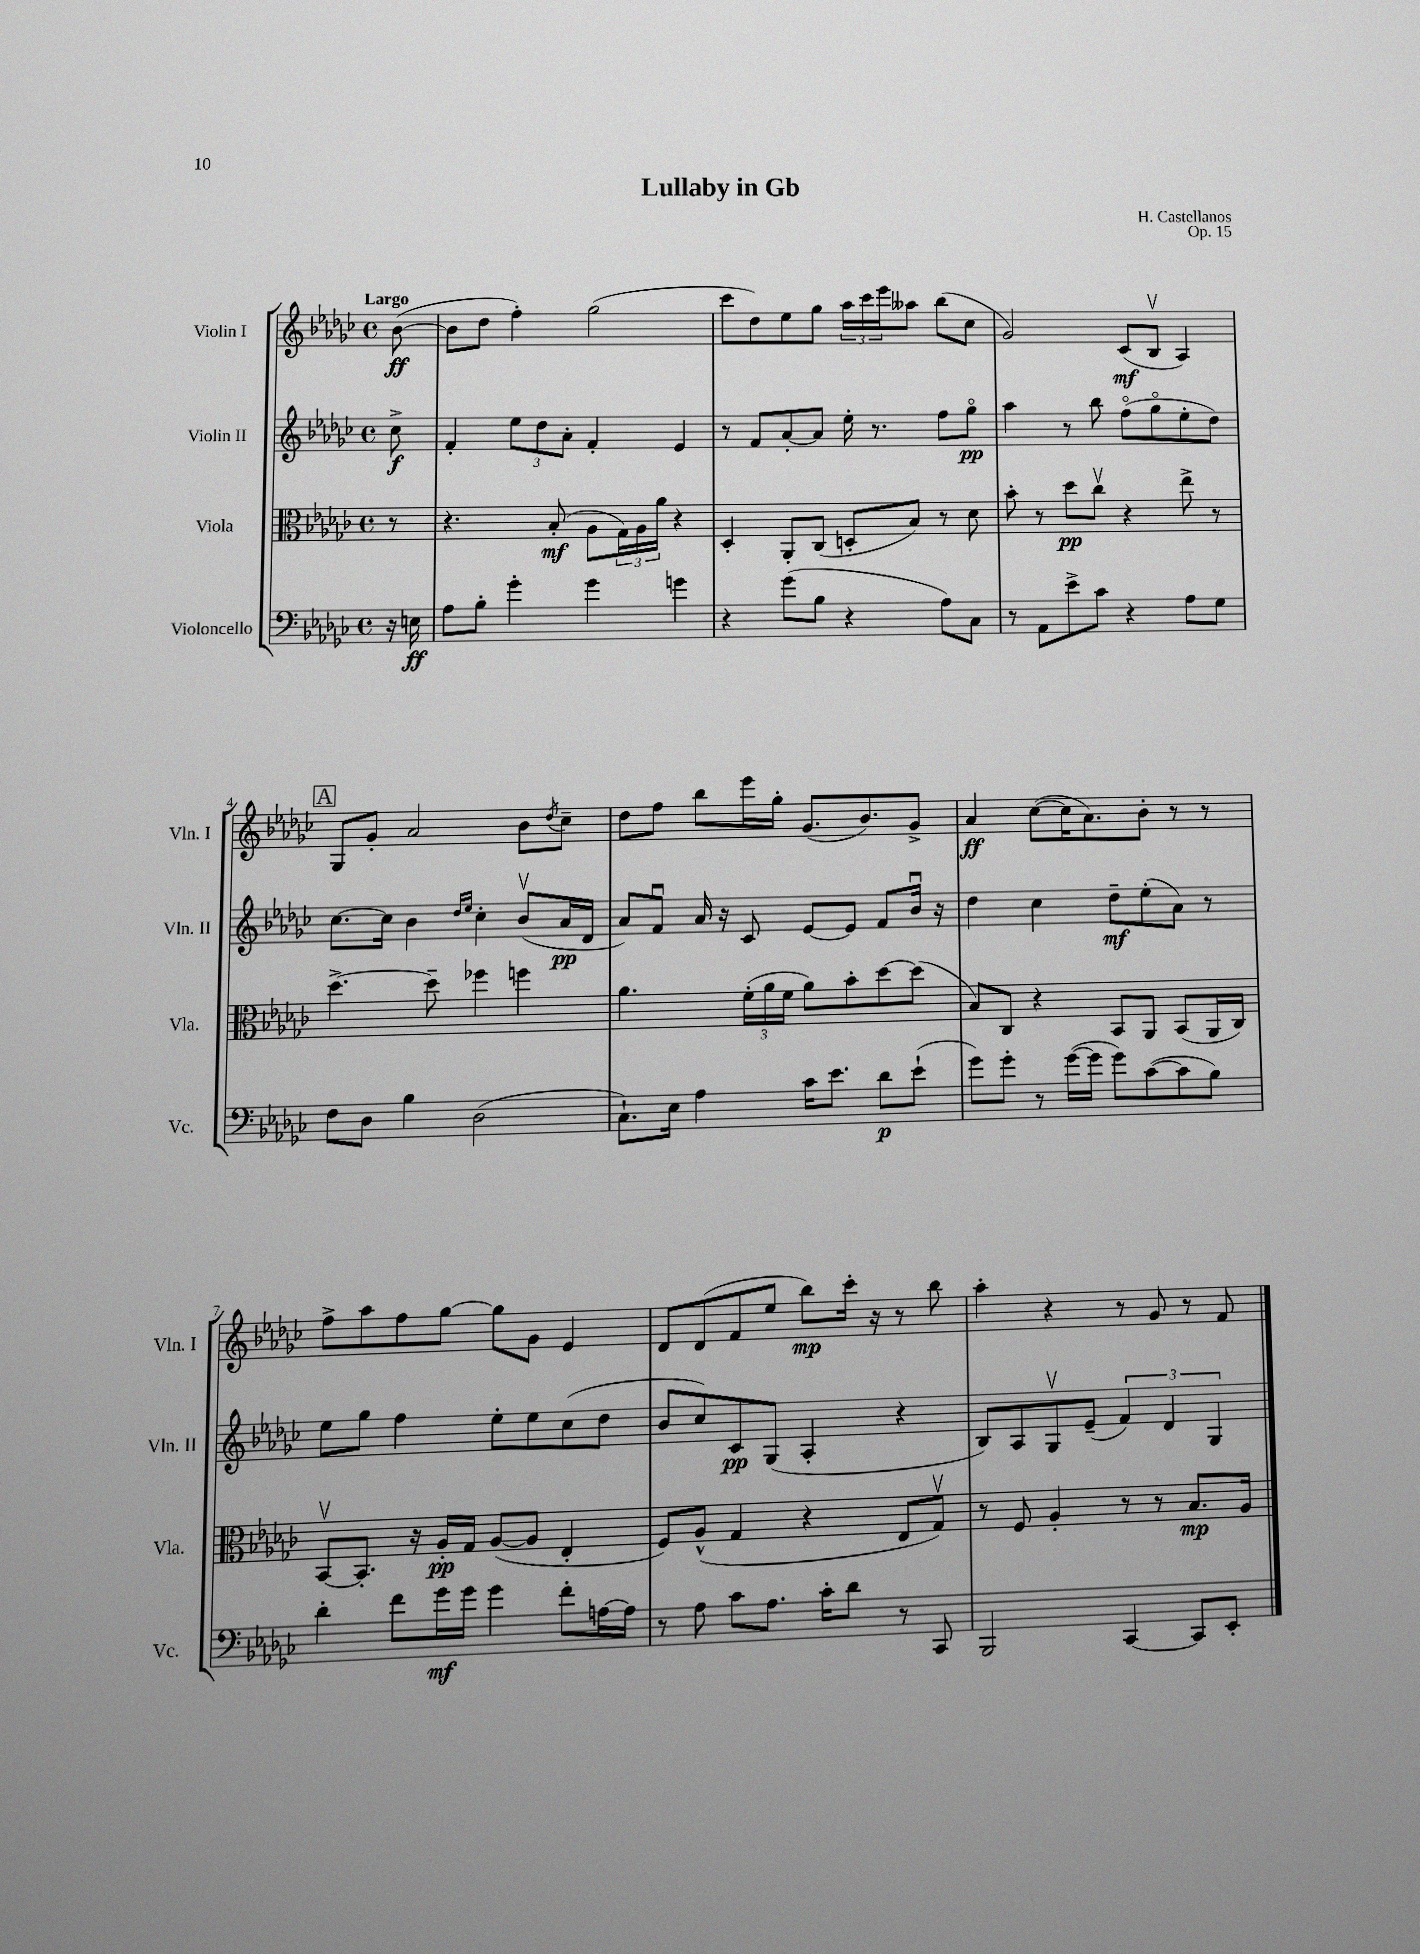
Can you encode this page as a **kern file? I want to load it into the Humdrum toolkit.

**kern	**dynam	**kern	**dynam	**kern	**dynam	**kern	**dynam
*part4	*part4	*part3	*part3	*part2	*part2	*part1	*part1
*staff4	*staff4	*staff3	*staff3	*staff2	*staff2	*staff1	*staff1
*I"Violoncello	*	*I"Viola	*	*I"Violin II	*	*I"Violin I	*
*I'Vc.	*	*I'Vla.	*	*I'Vln. II	*	*I'Vln. I	*
*clefF4	*	*clefC3	*	*clefG2	*	*clefG2	*
*k[b-e-a-d-g-c-]	*	*k[b-e-a-d-g-c-]	*	*k[b-e-a-d-g-c-]	*	*k[b-e-a-d-g-c-]	*
*M4/4	*	*M4/4	*	*M4/4	*	*M4/4	*
*met(c)	*	*met(c)	*	*met(c)	*	*met(c)	*
=	=	=	=	=	=	=	=
!	!	!	!	!	!	!LO:TX:a:B:t=Largo	!
16r	.	8r	.	8cc-^\	f	([8b-\	ff
16En\	ff	.	.	.	.	.	.
=1	=1	=1	=1	=1	=1	=1	=1
8A-\L	.	4.r	.	4f'/	.	8b-\L]	.
8B-'\J	.	.	.	.	.	8dd-\J	.
4g-'\	.	.	.	12ee-\L	.	4ff'\)	.
.	.	.	.	12dd-\	.	.	.
.	.	(8B-'/	mf	.	.	.	.
.	.	.	.	12a-'\J	.	.	.
4g-\	.	8A-\L	.	4f'/	.	(2gg-\	.
.	.	24G-\L)	.	.	.	.	.
.	.	24A-\	.	.	.	.	.
.	.	24a-\JJ	.	.	.	.	.
4gn\	.	4r	.	4e-/	.	.	.
=2	=2	=2	=2	=2	=2	=2	=2
4r	.	4D-'/	.	8r	.	8ccc-\L	.
.	.	.	.	8f/L	.	8dd-\)	.
(8g-\L	.	8AA-'/L	.	[8a-'/	.	8ee-\	.
8B-\J	.	(8C-/J	.	8a-/J]	.	8gg-\J	.
4r	.	8Dn'/L	.	16ee-'\	.	24aa-\LL	.
.	.	.	.	.	.	24ccc-\	.
.	.	.	.	8.r	.	.	.
.	.	.	.	.	.	24eee-\J	.
.	.	8B-/J)	.	.	.	8aa--X\J	.
8A-\L)	.	8r	.	8ff\L	.	(8bb-\L	.
8C-\J	.	8d-\	.	8gg-\J	pp	8cc-\J	.
=3	=3	=3	=3	=3	=3	=3	=3
8r	.	8b-'\	.	4aa-\	.	2g-/)	.
8AA-\L	.	8r	.	.	.	.	.
8e-^\	.	8dd-\L	pp	8r	.	.	.
8c-\J	.	8cc-v\J	.	8bb-\	.	.	.
4r	.	4r	.	(8ff\L	.	(8c-/L	mf
.	.	.	.	8gg-\	.	8B-v/J	.
8A-\L	.	8ee-^\	.	8ee-'\	.	4A-/)	.
8G-\J	.	8r	.	8dd-\J)	.	.	.
!!LO:LB:g=z
!!LO:REH:place=s1:t=A
=4	=4	=4	=4	=4	=4	=4	=4
8F\L	.	[4.dd-^\	.	[8.cc-\L	.	8G-/L	.
8D-\J	.	.	.	.	.	8g-'/J	.
.	.	.	.	16cc-\Jk]	.	.	.
4B-\	.	.	.	4b-\	.	2a-/	.
.	.	8dd-~\]	.	.	.	.	.
.	.	.	.	16qqdd-/LL	.	.	.
.	.	.	.	16qqee-/JJ	.	.	.
(2D-\	.	4ff-X\	.	4cc-'\	.	.	.
.	.	4ffn\	.	(8b-v/L	.	8b-\L	.
.	.	.	.	.	.	8qdd-/	.
.	.	.	.	16a-/L	pp	8cc-~\J	.
.	.	.	.	16d-/JJ	.	.	.
=5	=5	=5	=5	=5	=5	=5	=5
8.C-`\L)	.	4.a-\	.	8a-/L)	.	8dd-\L	.
.	.	.	.	8fu/J	.	8ff\J	.
16E-\Jk	.	.	.	.	.	.	.
4A-\	.	.	.	16a-/	.	8bb-\L	.
.	.	.	.	16r	.	.	.
.	.	(24f'\LL	.	8c-/	.	16eee-\L	.
.	.	24a-\	.	.	.	.	.
.	.	.	.	.	.	16gg-'\JJ	.
.	.	24f\JJ	.	.	.	.	.
16c-\KL	.	8a-\L)	.	[8e-/L	.	(8.g-/L	.
8.e-\J	.	.	.	.	.	.	.
.	.	8b-'\	.	8e-/J]	.	.	.
.	.	.	.	.	.	8.b-/)	.
8d-\L	p	[8dd-\	.	8f/L	.	.	.
(8e-`\J	.	(8dd-\J]	.	16b-u/Jk	.	8g-^/J	.
.	.	.	.	16r	.	.	.
=6	=6	=6	=6	=6	=6	=6	=6
8g-\L)	.	8B-/L)	.	4dd-\	.	4a-/	ff
8g-'\J	.	8C-/J	.	.	.	.	.
8r	.	4r	.	4cc-\	.	([8cc-\L	.
([16g-\LL	.	.	.	.	.	16cc-\K]	.
16g-\JJ]	.	.	.	.	.	8.a-\)	.
8g-\L)	.	8BB-/L	.	8dd-~\L	mf	.	.
([8c-\	.	8AA-/J	.	(8ee-'\	.	8b-'\J	.
8c-\]	.	(8BB-/L	.	8a-\J)	.	8r	.
8B-\J)	.	16AA-/L	.	8r	.	8r	.
.	.	16C-/JJ)	.	.	.	.	.
!!LO:LB:g=z
=7	=7	=7	=7	=7	=7	=7	=7
4d-'\	.	[8BB-v/L	.	8ee-\L	.	8ff^\L	.
.	.	8.BB-'/J]	.	8gg-\J	.	8aa-\	.
8f\L	.	.	.	4ff\	.	8ff\	.
.	.	16r	.	.	.	.	.
16g-\L	mf	16A-'/LL	pp	.	.	[8gg-\J	.
16g-\JJ	.	16G-/JJ	.	.	.	.	.
4g-\	.	([8A-/L	.	8ee-'\L	.	8gg-\L]	.
.	.	8A-/J]	.	8ee-\	.	8g-\J	.
8f'\L	.	4E-'/	.	(8cc-\	.	4e-/	.
[16An\L	.	.	.	8dd-\J	.	.	.
16A\JJ]	.	.	.	.	.	.	.
=8	=8	=8	=8	=8	=8	=8	=8
8r	.	8F/L)	.	8b-/L	.	8d-/L	.
8A-\	.	(8A-^^/J	.	8cc-/)	.	(8d-/	.
8c-\L	.	4G-/	.	8c-/	pp	8f/	.
8.A-\J	.	.	.	(8G-/J	.	8ee-/J	.
.	.	4r	.	4A-'/	.	8bb-\L)	mp
16c-'\KL	.	.	.	.	.	.	.
8d-\J	.	.	.	.	.	16ccc-'\Jk	.
.	.	.	.	.	.	16r	.
8r	.	8E-/L	.	4r	.	8r	.
8CC-/	.	8G-v/J)	.	.	.	8bb-\	.
=9	=9	=9	=9	=9	=9	=9	=9
2BBB-/	.	8r	.	8B-/L)	.	4aa-'\	.
.	.	8F/	.	8A-/	.	.	.
.	.	4A-'/	.	8G-v/	.	4r	.
.	.	.	.	(8e-~/J	.	.	.
[4CC-/	.	8r	.	6f/)	.	8r	.
.	.	8r	.	.	.	8g-/	.
.	.	.	.	6d-/	.	.	.
8CC-/L]	.	8.B-/L	mp	.	.	8r	.
.	.	.	.	6G-/	.	.	.
8EE-'/J	.	.	.	.	.	8f/	.
.	.	16A-/Jk	.	.	.	.	.
==	==	==	==	==	==	==	==
*-	*-	*-	*-	*-	*-	*-	*-
